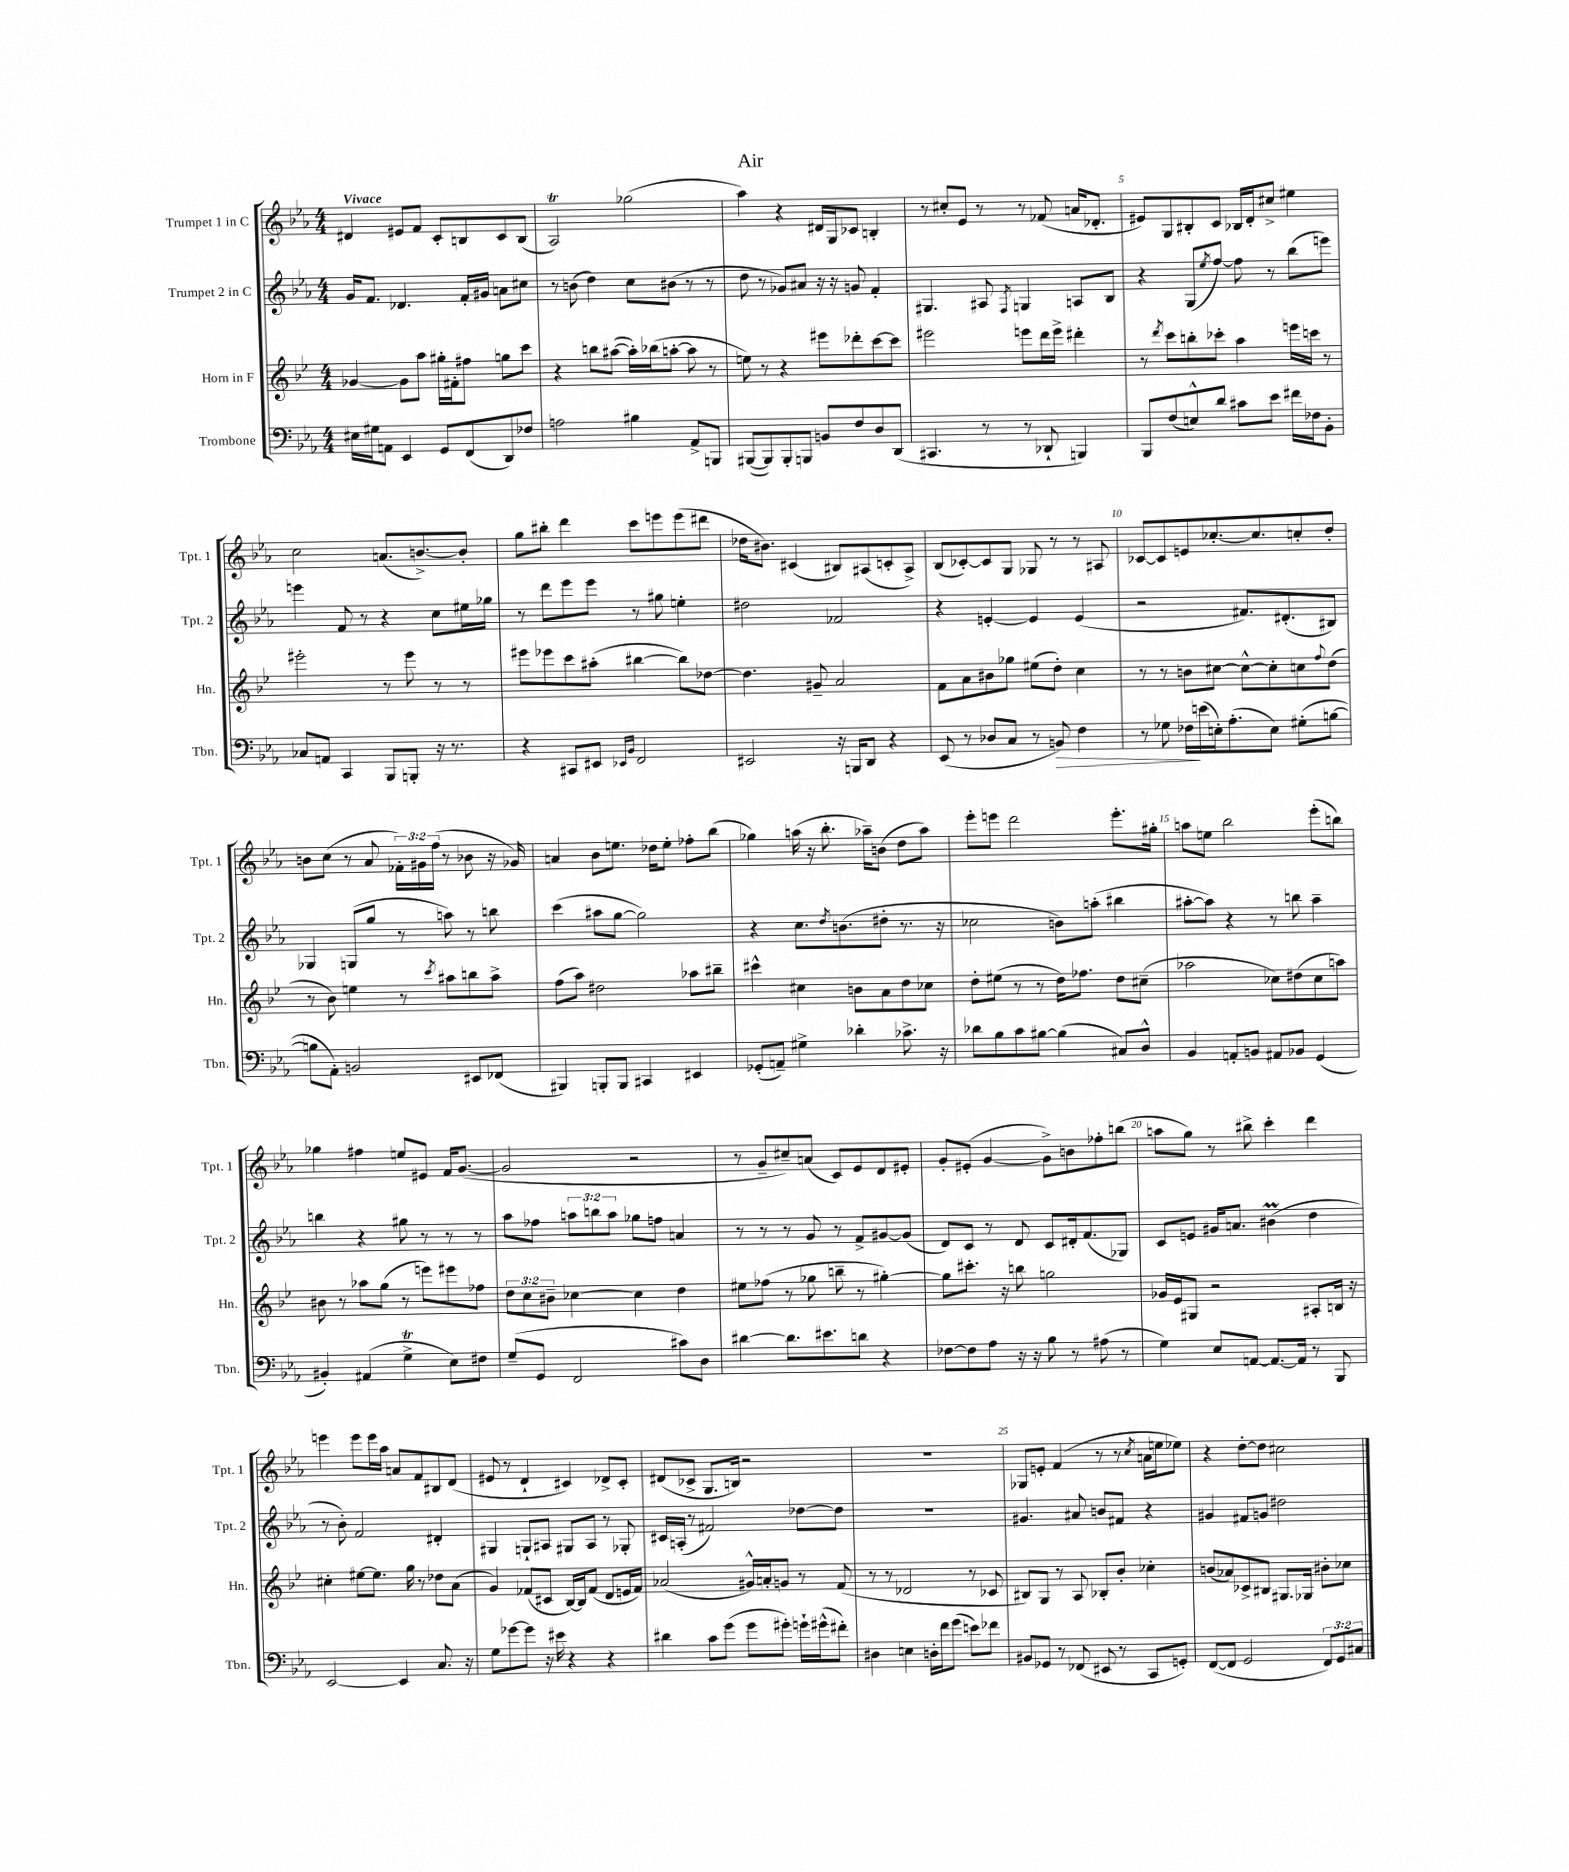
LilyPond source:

\header { title = "Air" }
<<
\new StaffGroup <<
\new Staff = "s0" \with { instrumentName = "Trumpet 1 in C" shortInstrumentName = "Tpt. 1" } {
    \clef treble \key ees \major \numericTimeSignature \time 4/4 \override Staff.TupletNumber.text = #tuplet-number::calc-fraction-text \tempo "Vivace"
    dis'4 eis'8 f'8 c'8-. b8 c'8 b8( |
    aes2\trill) ges''2( |
    aes''4) r4 dis'16 g16 ces'8 b4-. |
    r8 cis''8-. ees'8 r8 r8 fes'8( a'16 des'8.-. |
    eis'8) g8 bis8-. c'8 bes16 d'16-. cis''8-> eis''4 |
    c''2 a'8.( b'8.~->) b'8-. |
    g''8 bis''8-. d'''4 c'''8 e'''8 e'''8( dis'''8 |
    des''16 bis'8.) cis'4( bis8) ais8( c'8-. ais8->) |
    bes8( ces'8~-.) ces'8 g8 ges8 r8 r8 ais8 |
    ces'8~ ces'8 e'8 ces''8.~-. ces''8. c''8-. d''8-. |
    b'8 c''8( r8 aes'8 \tuplet 3/2 { fes'16-.) gis'16 f''16( } r8 bes'8 r16 ges'16) |
    a'4 bes'8 e''8. des''16 e''8-. fes''8-. bes''8( |
    ges''4) a''16( r16 bes''8.-. aes''16--) b'8( d''8 aes''8) |
    ees'''8-. e'''8 d'''2 e'''8.-. gis''16-. |
    a''8 e''8 bes''2 ees'''8-.( b''8) |
    ges''4 fis''4 e''8 eis'8 f'16 g'8.~( |
    g'2 r2 |
    r8 g'8-- cis''8--) a'8( c'8) ees'8 d'8 eis'8-. |
    g'8-. eis'8-.( g'4~ g'8->) b'8 fes''8-. b''8( |
    a''8 g''8) r8 bis''8-> c'''4-. d'''4 |
    e'''4 e'''8 e'''16 aes''16 a'8 f'8 bis8 d'8( |
    eis'8 r8 d'4-! cis'4) des'8-> cis'8-. |
    dis'8( ces'8-> g8. b16) r2 |
    R1 |
    ges8 e'8-. f'4( r8 r8 \acciaccatura { c''8 } a'16 e''16 ees''8) |
    r4 d''8~-. d''8 cis''2 \bar "|." |
}
\new Staff = "s1" \with { instrumentName = "Trumpet 2 in C" shortInstrumentName = "Tpt. 2" } {
    \clef treble \key ees \major \numericTimeSignature \time 4/4 \override Staff.TupletNumber.text = #tuplet-number::calc-fraction-text
    g'16 f'8. des'4. f'16-. gis'16 a'8 cis''8 |
    r8 b'8( d''4) c''8 bis'8( r8 r8 |
    d''8 r8 ges'8) ais'8 r16 r16 g'8 f'4-. |
    gis4. ais8 \acciaccatura { f8 } g4 a8 bes8 |
    r4 g8( \acciaccatura { ees''8 } f''8~) f''8 r8 bes''8( e'''8) |
    e'''4 f'8 r8 r4 c''8 eis''16 ges''16 |
    r8 d'''8 ees'''8 ees'''8 r8 gis''8 e''4-. |
    dis''2 fes'2 |
    r4 e'4~-. e'4 e'4( |
    r2 fis'8.) dis'8.-.( bis8) |
    ges4 g8( g''8 r8 a''8) r8 b''8 |
    c'''4( ais''8 g''8~ g''2) |
    r4 c''8. \acciaccatura { d''8 } b'8.( dis''8-. r8. r16 |
    ces''2 b'8) a''8-.( bis''4 |
    ais''8~-. ais''8) r4 r8 b''8 ais''4-- |
    b''4 r4 gis''8 r8 r8 r8 |
    aes''8 fes''8 \tuplet 3/2 { a''8 b''8 a''8 } ges''8 f''8 a'4 |
    r8 r8 r8 g'8 r8 f'8-> gis'8~ gis'8( |
    d'8) c'8 r8 d'8 c'8 dis'16-. f'8.( ges8) |
    c'8 e'8 gis'16 a'8. bis'4\prall( d''4 |
    r8 bes'8-.) f'2 dis'4-. |
    gis4 g8-! ais8 gis8 ais8 r8 ges8-. |
    cis'16 a16-.( r8 fis'2) des''8~ des''8 |
    R1 |
    gis'4. ais'8 b'8 fis'8 r4 |
    gis'4 fis'8 g'8 dis''2 \bar "|." |
}
\new Staff = "s2" \with { instrumentName = "Horn in F" shortInstrumentName = "Hn." } {
    \clef treble \key bes \major \numericTimeSignature \time 4/4 \override Staff.TupletNumber.text = #tuplet-number::calc-fraction-text
    ges'4~ ges'8 a''8 gis''16-. fis'16-. fis''8 g''8 c'''8 |
    r4 b''8 ais''8~( ais''16-.) bes''16( a''8~-. a''8 r8 |
    e''8) r8 r4 eis'''8 des'''8-. c'''8~ c'''8 |
    eis'''2 e'''8 d'''16 e'''16-> dis'''4-. |
    r8 \acciaccatura { d'''8 } c'''8 b''8-. ces'''8-. a''4 e'''16 c'''16 r8 |
    eis'''2-. r8 eis'''8 r8 r8 |
    eis'''8 ees'''8 c'''8 ais''8-.( bis''4~ bis''8) des''8~ |
    des''4. gis'8-- a'2 |
    f'8 a'8 bis'8 ges''8 eis''8( d''8-.) c''4 |
    r8 r8 b'8 cis''8~ cis''8~-^ cis''8-. c''8 \appoggiatura { f''8 } d''8( |
    r8 bes'8) e''4 r8 \acciaccatura { c'''8 } ais''8 b''8 ais''8-> |
    f''8( a''8) dis''2 aes''8 bis''8-- |
    cis'''4-^ cis''4 b'8 a'8 d''8 ces''8 |
    d''8-. eis''8( r8 r8 d''16) fes''8. d''8 cis''8--( |
    aes''2 ces''8) dis''8( ces''8 a''8) |
    bis'8 r8 aes''8 g''8( r8 e'''8) eis'''8 fes''8 |
    \tuplet 3/2 { d''8 c''8 bis'8-- } ces''4~ ces''4 d''4 |
    eis''8 fes''8( r8 ges''8 b''8-- r8 gis''4~-.) |
    gis''8 cis'''8.-. r16 b''8 g''2 |
    ges'16 ees'16 gis8 r2 ais8-. b16 r16 |
    cis''4-. eis''8~ eis''8. g''16 r8 des''8 a'8( |
    g'4) fes'8( cis'8 bes16~) bes16 fes'8( d'8 e'16 fes'16) |
    aes'2( gis'16-^) a'16-. g'8 r8 f'8( |
    r8 r8 des'2 r8 ces'8 |
    bis8) g8 r8 a8 bes8-. bes'8-. ces''4-. |
    b'8( aes'8) ces'8-> bis8 gis8. ges16 bis'8-. ces''8 \bar "|." |
}
\new Staff = "s3" \with { instrumentName = "Trombone" shortInstrumentName = "Tbn." } {
    \clef bass \key ees \major \numericTimeSignature \time 4/4 \override Staff.TupletNumber.text = #tuplet-number::calc-fraction-text
    eis16 gis16 a,8 ees,4 g,8 f,8( d,8) fes8 |
    a2 bis4 aes,8-> b,,8 |
    bis,,8~( bis,,8) bis,,8-. b,,8 b,8 f8 d8 d,8( |
    cis,4. r8 r8 des,8-! b,,4) |
    bes,,8 f8( e8-^) d'8 cis'8 ees'8 fis'16 fes16 bes,8-. |
    ces8 a,8 c,4 bes,,8 b,,8-. r16 r8. |
    r4 cis,8 eis,8 \grace { ees,16 bes,16 } f,2 |
    eis,2 r16 b,,16 d,8 r4 |
    ees,8( r8 des8 c8 r8 b,8\>) f4 |
    r8 ges8 fes16\! e'16( e16-.) aes8.-.( e8) gis8-.( b8~ |
    b8 aes,8-.) b,2 eis,8 fes,8( |
    bis,,4) b,,8-. b,,8 cis,4 eis,4 |
    ges,8-.( a,8--) gis4-> des'4-. ces'8.-> r16 |
    des'8 bes8 c'8 bis8~ bis4( cis8) d8-^ |
    bes,4 a,8-. b,8 ais,8 bes,8 g,4( |
    bis,4-.) ais,4( g4->\trill ees8) fis8 |
    g8--( g,8 f,2 cis'8) d8 |
    dis'4~ dis'8. eis'8. d'8 r4 |
    fes8~ fes8 aes8 r16 r16 bes8 r8 ais8( r8 |
    g4) ees8 a,8~ a,8.~ a,16 r8 bes,,8 |
    ees,2~ ees,4 c8. r16 |
    g8 ges'8~ ges'8 r16 eis'16 r4 r4 |
    dis'4 c'8 g'8( g'8 gis'8-.) g'16-! gis'16-^( fis'8-.) |
    dis4 e4 d16-. f'16 g'8( e'8) fes'8 |
    bis,8 ges,8 r8 fes,8( eis,8 r8 c,8 g,8-.) |
    f,8~( f,8 g,2 \tuplet 3/2 { f,8) g,8 cis8 } \bar "|." |
}
>>
>>
\layout { \context { \Score \override BarNumber.break-visibility = ##(#f #t #t) barNumberVisibility = #(every-nth-bar-number-visible 5) } }
